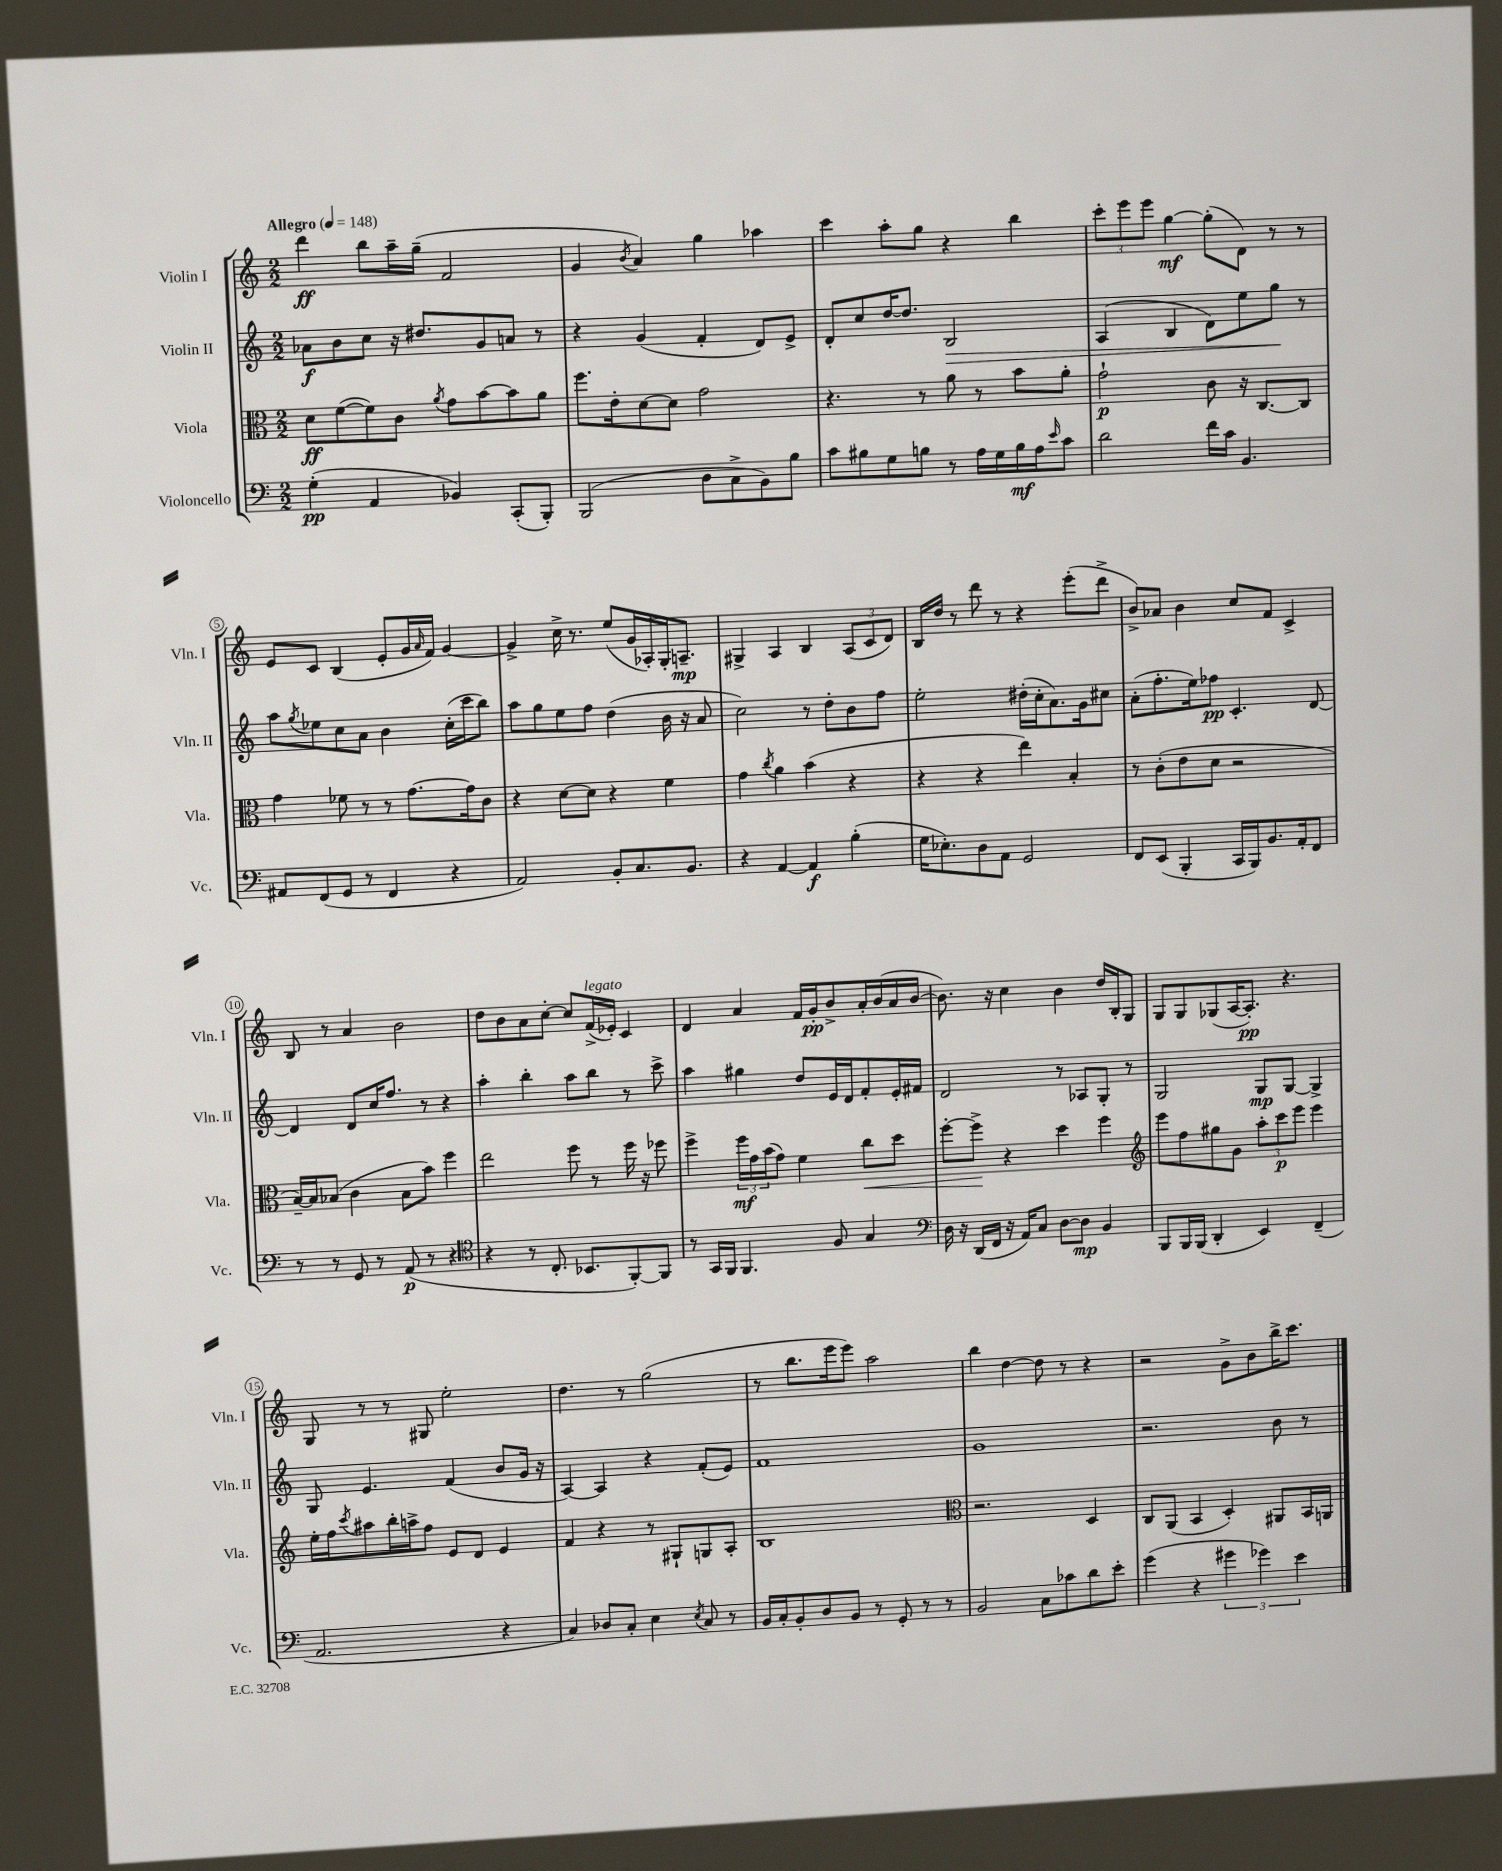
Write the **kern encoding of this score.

**kern	**kern	**kern	**kern
*staff4	*staff3	*staff2	*staff1
*clefF4	*clefC3	*clefG2	*clefG2
*k[]	*k[]	*k[]	*k[]
*M2/2	*M2/2	*M2/2	*M2/2
*MM148	*MM148	*MM148	*MM148
(4G'	8d	8a-	4ddd
.	([8f	8b	.
4AA	8f])	8cc	8bb
.	8c	16r	16aa~
.	.	8.dd#	(16gg~
.	8qa	.	.
4BB-)	8g	.	2f
.	[8b	8g	.
(8CC'	8b]	8a	.
8BBB')	8a	8r	.
=	=	=	=
(2BBB	8.ff	4r	4g
.	16e'	.	.
.	.	.	8qb
.	[8d	(4g	4a)
.	8d]	.	.
8D	2g	4f'	4gg
8C^	.	.	.
8BB)	.	8d)	4aa-
8B	.	8e^	.
=	=	=	=
8c	4.r	8d'	4ccc
8B#	.	8cc	.
8G	.	[16dd	8aa'
.	.	8.dd]	.
8B	8r	.	8gg
8r	8a	2B	4r
16A	8r	.	.
16G	.	.	.
16B	8b	.	4bb
16A	.	.	.
16qqe	.	.	.
8c	8a'	.	.
=	=	=	=
2d	2g`	(4A	12ccc'
.	.	.	12eee
.	.	.	12eee
.	.	4B	[4gg
16f	8c	8d)	(8gg']
16c	.	.	.
4.BB	16r	8ee	8d)
.	[8.C	.	.
.	.	8gg	8r
.	8C]	8r	8r
=	=	=	=
8AA#	4g	8aa	8e
.	.	8qgg	.
(8FF	.	8ee-	8c
8GG	8f-	8cc	(4B
8r	8r	8a	.
4FF	8r	4b	8e'
.	[8.g	.	16g
.	.	.	16qqa
.	.	.	16f)
4r	.	(16cc'	[4g
.	16g]	16ccc	.
.	8c	8bb)	.
=	=	=	=
2AA)	4r	8aa	4g^]
.	.	8gg	.
.	[8d	8ee	16cc^
.	.	.	8.r
.	8d]	8ff	.
8BB'	4r	(4dd	(8ee
8.C	.	.	16g
.	.	.	16A-')
.	4f	16b	16G'
8.BB	.	16r	8.A~
.	.	8a	.
=	=	=	=
4r	4g	2cc)	4G#^
.	8qcc	.	.
[4AA	4a	.	4A
4AA]	(4b	8r	4B
.	.	8dd'	.
(4B'	4r	8b	(12A
.	.	.	12c
.	.	8ff	.
.	.	.	12d)
=	=	=	=
16G	4r	2ee'	16B
8.E-')	.	.	16dd
.	.	.	8r
8D	4r	.	8ddd
8AA	.	.	8r
2GG	4ee)	(16dd#'	4r
.	.	16cc'	.
.	.	8.a)	.
.	4B'	.	(8eee'
.	.	16g	.
.	.	8cc#	8ddd^
=	=	=	=
8FF	8r	(8a'	8b^)
(8EE	(8c'	8.ff'	8a-
4BBB'	8e	.	4b
.	.	16ee)	.
.	8d	8ff-	.
16CC	2r	4.c'	8cc
16BBB)	.	.	.
8.BB	.	.	8f
.	.	.	4c^
16AA'	.	.	.
8FF	.	[8d	.
=	=	=	=
8r	[16B~)	4d]	8B
.	16B]	.	.
8r	(8B-	.	8r
8GG	4c	8d	4a
8r	.	16cc	.
.	.	8.ff	.
(8AA	8B-	.	2b
8r	8b)	8r	.
4r	4ff	4r	.
=	=	=	=
*clefC4	*	*	*
4r	2ee	4aa'	8dd
.	.	.	8b
8r	.	4bb'	8a
8.C'	.	.	[8cc'
.	8ff	8aa	8cc]
8.BB-	.	.	.
.	8r	8bb	(16f^
.	.	.	16e-')
[8FF')	16ff	8r	4c
.	16r	.	.
8FF]	8ff-	8ccc^	.
=	=	=	=
8r	4ff^	4aa	4d
16GG	.	.	.
16FF	.	.	.
4.FF	24ff	4gg#	4a
.	24g	.	.
.	(24b	.	.
.	8g)	.	.
.	4f	8dd	16f
.	.	.	16g'
8F	.	16e	8b^
.	.	16d	.
4G	8cc	8f'	16a'
.	.	.	(16b
.	8dd	16e'	16a
.	.	16f#	[16b
=	=	=	=
*clefF4	*	*	*
16D	[8ff'	2d	8.b])
16r	.	.	.
(16DD	8ff^]	.	.
16FF	.	.	16r
16r	4r	.	4cc
16AA)	.	.	.
8C	.	.	.
[8D	4dd	8r	4b
8D]	.	8A-	.
4BB	4ff	8G'	16dd
.	.	.	16B'
.	.	8r	8G
=	=	=	=
*	*clefG2	*	*
8BBB	8eee	2G	8G
16BBB	8ff	.	8G
(16BBB	.	.	.
4DD'	8gg#	.	(8G-
.	8g	.	[16A
.	.	.	8.A'])
4EE)	12aa'	8G	.
.	12ccc	.	.
.	.	[8G	4.r
.	12eee	.	.
(4FF~	4eee	4G^]	.
=	=	=	=
2.AA	16ee'	8G	8G
.	16ff	.	.
.	8qccc	.	.
.	8aa#	4.e	8r
.	16bb'	.	8r
.	16aa^	.	.
.	8ff	.	8G#
.	8e	(4f	2ee'
.	8d	.	.
4r	4e	8b	.
.	.	16g	.
.	.	16r	.
=	=	=	=
4C)	4f	[4A)	4.dd
8D-	4r	4A]	.
8C'	.	.	8r
4E	8r	4r	(2gg
.	8G#`	.	.
8qE	.	.	.
8C	8G	(8f'	.
8r	8A'	8e)	.
=	=	=	=
16BB	1B	1f	8r
16C'	.	.	.
8BB'	.	.	8.bb
8D	.	.	.
.	.	.	16eee
8BB	.	.	8eee)
8r	.	.	2aa
8GG'	.	.	.
8r	.	.	.
8r	.	.	.
=	=	=	=
*	*clefC3	*	*
2BB	2.r	1g	4bb
.	.	.	[4dd
8C	.	.	8dd]
8c-	.	.	8r
8d	4D	.	4r
8e'	.	.	.
=	=	=	=
(4g	8C	2.r	2r
.	(8AA	.	.
4r	4BB	.	.
6g#	4D')	.	8g^
.	.	.	8b
6g-)	.	.	.
.	8AA#	8b	16bb^
.	.	.	8.ccc
6e	.	.	.
.	16BB	8r	.
.	16AA	.	.
==	==	==	==
*-	*-	*-	*-
